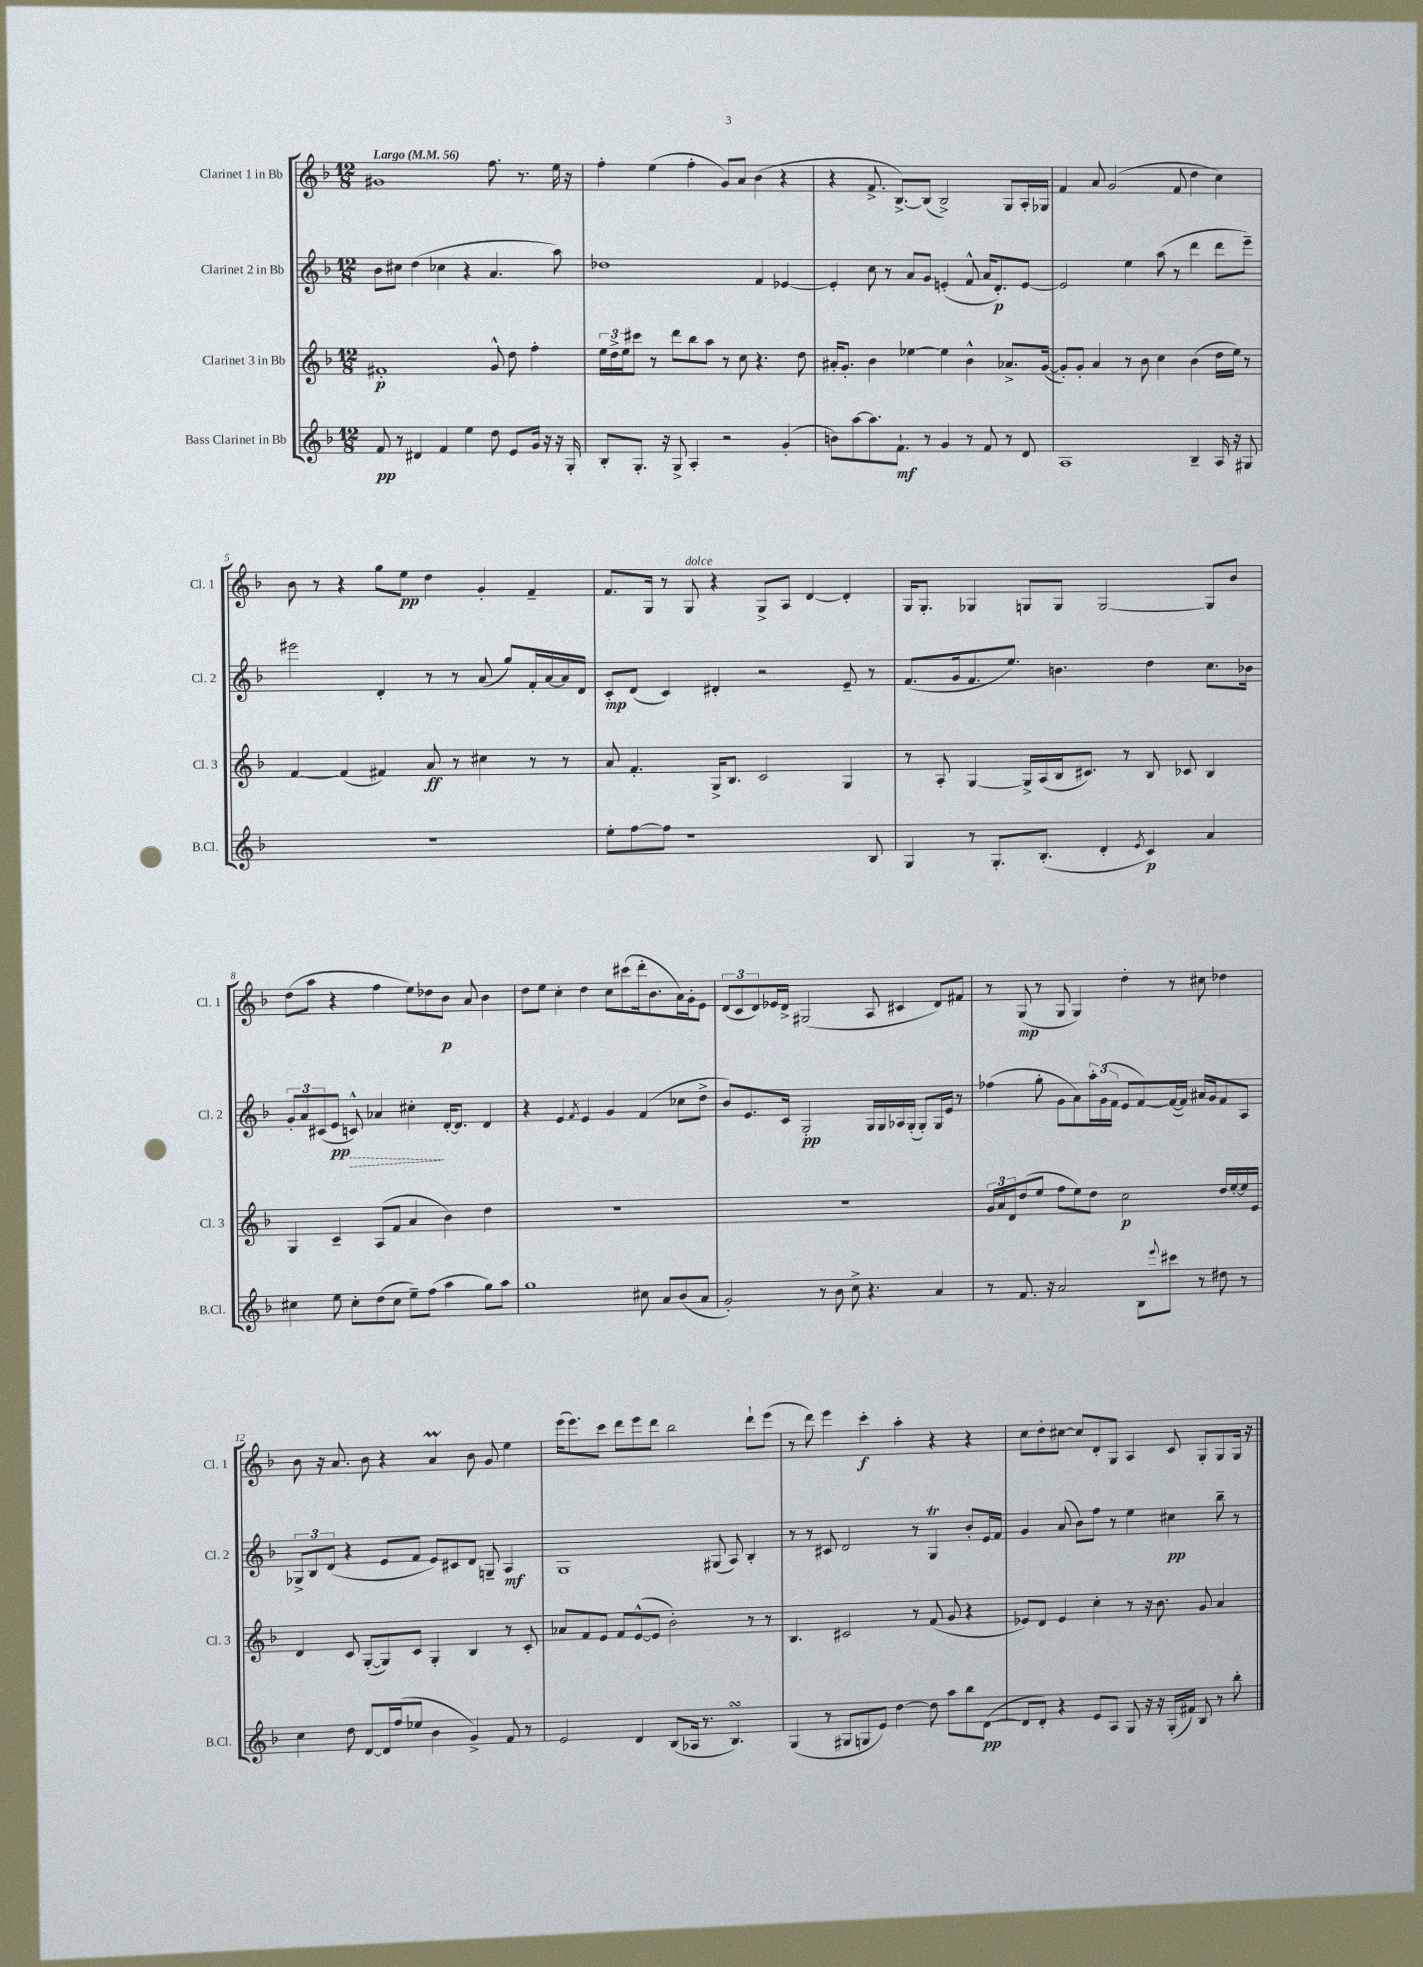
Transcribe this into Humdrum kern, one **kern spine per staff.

**kern	**kern	**kern	**kern
*staff4	*staff3	*staff2	*staff1
*clefG2	*clefG2	*clefG2	*clefG2
*k[b-]	*k[b-]	*k[b-]	*k[b-]
*M12/8	*M12/8	*M12/8	*M12/8
*MM56	*MM56	*MM56	*MM56
8f	1f#'	8b-	1g#
8r	.	8cc#	.
4d#	.	(4dd	.
4f	.	4cc-	.
4ee	.	4r	.
8dd	8g^^	4.a	8.ff
8e	8dd	.	.
.	.	.	8.r
16g	4ff'	.	.
16r	.	.	.
16r	.	8aa)	16ee
16G'	.	.	16r
=	=	=	=
8B-'	24ee	1dd-	4ff'
.	24dd^	.	.
.	24ee	.	.
8.G'	8ccc#	.	.
.	8r	.	(4ee
16r	.	.	.
8G^	8ddd	.	.
4A'	8bb-	.	4ff'
.	8aa	.	.
2r	8r	.	8g)
.	8cc	.	8a
.	4.r	4f	(4b-
(4g'	.	[4e-	4r
.	8dd	.	.
=	=	=	=
8b)	16a#'	4e-']	4r
.	8.g'	.	.
[8aa	.	.	.
8.aa]	4b-	8cc	8.f^
.	.	8r	.
8.f`	.	.	[8.B-^)
.	[4ee-	8a	.
8r	.	8g	(8B-]
4g	4ee-]	(4e'	2B-^)
8r	4b-^^	8f^^	.
8f	.	16a	.
.	.	8.d')	.
8r	8.a-^	.	8G
8d	.	[8e	16A'
.	([16g	.	16G-
=	=	=	=
1A	8g'])	2e]	4f
.	8g'	.	.
.	4a	.	8a
.	.	.	(2g
.	8r	4ee	.
.	8b-	.	.
.	4cc	(8aa	.
.	.	8r	8f
4B-~	(4b-	4ddd	4dd
16A	16dd	8ddd	4cc)
16r	16ee)	.	.
8G#	8r	8eee~)	.
=	=	=	=
1.r	[4f	2eee#	8b-
.	.	.	8r
.	(4f]	.	4r
.	4f#)	4d'	8gg
.	.	.	8ee
.	8a	8r	4dd
.	8r	8r	.
.	4cc#	(8a	4g'
.	.	8gg)	.
.	8r	16f'	4f~
.	.	[16a	.
.	8r	16a]	.
.	.	16d	.
=	=	=	=
8ee'	8a	8c'	8.f
[8ff	4.f'	(8d	.
.	.	.	16G
8ff]	.	4c)	8r
1r	.	.	8G
.	16G^	4d#'	4r
.	8.B-	.	.
.	2c	2r	8G^
.	.	.	8A
.	.	.	[4d
.	4G	8e~	4d']
8B-	.	8r	.
=	=	=	=
4G	8r	(8.f	16G
.	.	.	8.G'
.	8A'	.	.
.	.	16g	.
8r	[4G	8.f	4G-
8.G'	.	.	.
.	.	8.ee)	.
.	16G^]	.	8G
(8.B-'	(16A	.	.
.	16B-	4.b	8G
.	8.c#)	.	.
4d'	.	.	[2G
.	8r	.	.
8qe	.	.	.
4c)	8B-	4dd	.
.	8c-	.	.
4a	4B-	8.cc	8G]
.	.	.	8b-
.	.	16b-	.
=	=	=	=
4cc#	4G	12g'	(8dd
.	.	12a	.
.	.	.	8aa
.	.	(12c#	.
8ee	4c~	8e	4r
8cc#'	.	8c^^)	.
(8dd	(8A	4a-	4ff
8cc#	8f	.	.
8ee~)	4a	4cc#'	8ee)
(8ff	.	.	8dd-
4aa	4b-)	[16d'	8b-
.	.	8.d]	.
.	.	.	8a
8gg)	4dd	4d	4b-
8aa	.	.	.
=	=	=	=
1gg	1.r	4r	8dd
.	.	.	8ee
.	.	4e	4cc'
.	.	8qf	.
.	.	4e	4dd
.	.	4g	8cc
.	.	.	(8ccc#
8cc#	.	(4f	16ddd'
.	.	.	8.b-
8a	.	.	.
(8b-	.	8cc-	16a)
.	.	.	16g'
8a	.	8dd^	8e
=	=	=	=
2g')	1.r	8b-)	(12d
.	.	.	12c
.	.	8.e	.
.	.	.	12d)
.	.	.	16e-
.	.	16c	16d^
.	.	2G'	(2G#
8r	.	.	.
8b-	.	.	.
8cc^	.	.	.
4.r	.	16G	8A
.	.	16G	.
.	.	16A-	4c#
.	.	(16G'	.
.	.	8G')	.
4a	.	16G	8d)
.	.	16e	.
.	.	8r	8f#
=	=	=	=
8r	24g	(4ff-	8r
.	24a	.	.
.	24d	.	.
8.f	(8dd	.	(8G
.	8ee	8gg'	8r
16r	.	.	.
2a	8ff	8g	8G
.	8ee)	8a)	4G)
.	8dd	24aa'	.
.	.	(24g	.
.	.	24f	.
.	2cc	8e	4dd'
8B-	.	[8f)	.
8qqeee	.	.	.
8ccc#	.	(16f_	8r
.	.	16f])	.
8r	.	16a#	8cc#
.	.	16g	.
8dd#	16dd	8f	4dd-
.	[16ee'	.	.
8r	16ee]	8A	.
.	16e	.	.
=	=	=	=
4cc	4d	12G-^	8b-
.	.	12B-	.
.	.	.	16r
.	.	(12d	.
.	.	.	8.a
8dd	8c	4r	.
[8d	([8G'	.	8b-
16d]	8G])	8e	4r
(16ff	.	.	.
8ee-	8c	8f	.
4b-	4G'	8e)	4a
.	.	8c#	.
4g^)	4B-	8d	8b-
.	.	8G~	8g
8f	8r	4A	4ee
8r	8c'	.	.
=	=	=	=
2e	8a-	1G	(16eee
.	.	.	8.eee)
.	8f	.	.
.	8e	.	8ccc
.	8f	.	8ddd
4d	([8e^^	.	8eee
.	8e]	.	8ddd
(8B-	2b-')	.	2bb-
16A-	.	.	.
8.r	.	.	.
.	.	(8G#	.
4.B-)	.	8A)	.
.	8r	4B-'	8ddd`
.	8r	.	(8eee
=	=	=	=
(4G	4.B-	8r	8r
.	.	8r	8ddd)
8r	.	8c#	4eee
8G#	2c#	2d	.
8G	.	.	4ccc'
8e)	.	.	.
[4dd	.	.	4aa'
.	8r	8r	.
8dd]	(8f	4G	4r
8aa	8g	.	.
8bb-	4r	8b-'	4r
([8d	.	16e	.
.	.	16f	.
=	=	=	=
8d]	8e-)	4g	8cc
8d')	8d	.	8dd'
4r	4e-	(8a	[8cc#
.	.	8b-)	8cc#]
8e	4cc'	8ff	8d'
8A	.	8r	8G
8G	8r	4ee	4A
16r	16r	.	.
16r	8.b-	.	.
(16G'	.	4cc#	8c
16f#)	.	.	.
8B-	8g	.	8G'
8r	4a	8bb-~	8G
8bb-'	.	8r	16G
.	.	.	16r
==	==	==	==
*-	*-	*-	*-
